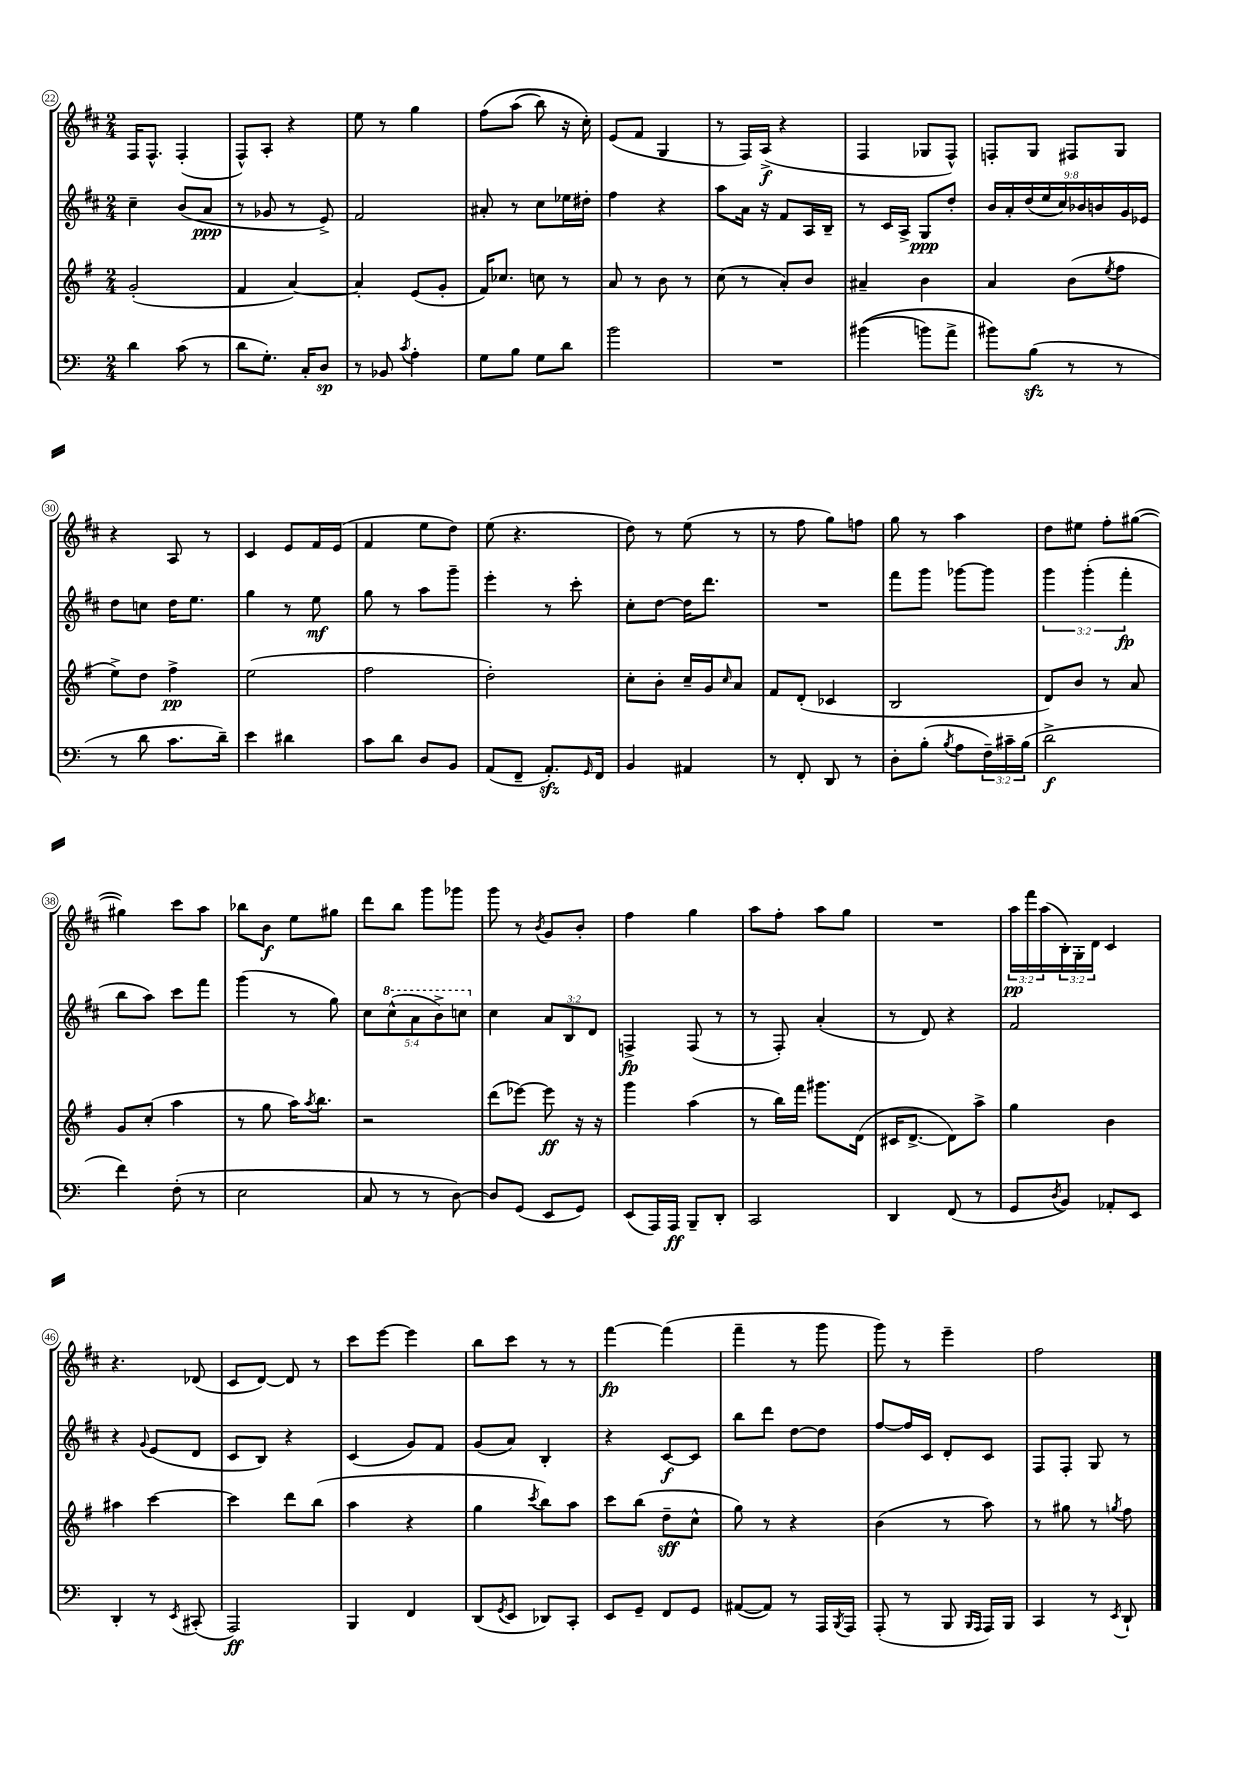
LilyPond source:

<<
\new StaffGroup <<
\new Staff = "s0" {
    \clef treble \key d \major \numericTimeSignature \time 2/4 \override Staff.TupletNumber.text = #tuplet-number::calc-fraction-text
    fis16 fis8.-^ fis4-.( |
    fis8-^) a8-. r4 |
    e''8 r8 g''4 |
    fis''8\( a''8( b''8) r16 cis''16-.\) |
    e'8( fis'8 g4 |
    r8 fis16) a16->\f( r4 |
    fis4 ges8 fis8-^) |
    f8-. g8 fis8 g8 |
    r4 a8 r8 |
    cis'4 e'8 fis'16 e'16( |
    fis'4 e''8 d''8) |
    e''8( r4. |
    d''8) r8 e''8( r8 |
    r8 fis''8 g''8) f''8 |
    g''8 r8 a''4 |
    d''8 eis''8 fis''8-. gis''8~( |
    gis''4) cis'''8 a''8 |
    bes''8 b'8\f e''8 gis''8 |
    d'''8 b''8 g'''8 ges'''8 |
    g'''8 r8 \acciaccatura { b'8 } g'8 b'8-. |
    fis''4 g''4 |
    a''8 fis''8-. a''8 g''8 |
    R2 |
    \tuplet 3/2 { a''16\pp fis'''16 a''16( } \tuplet 3/2 { b16-.) g16-. d'16 } cis'4 |
    r4. des'8( |
    cis'8 d'8~) d'8 r8 |
    cis'''8 e'''8~ e'''4 |
    b''8 cis'''8 r8 r8 |
    fis'''4~\fp fis'''4( |
    fis'''4-- r8 g'''8 |
    g'''8) r8 e'''4-- |
    fis''2 \bar "|." |
}
\new Staff = "s1" {
    \clef treble \key d \major \numericTimeSignature \time 2/4 \override Staff.TupletNumber.text = #tuplet-number::calc-fraction-text
    cis''4-- b'8( a'8\ppp |
    r8 ges'8 r8 e'8->) |
    fis'2 |
    ais'8-. r8 cis''8 ees''16 dis''16-. |
    fis''4 r4 |
    a''8 a'16 r16 fis'8 a16 b16-- |
    r8 cis'16 a16-> g8\ppp d''8-. |
    \tuplet 9/8 { b'16 a'16-. d''16( e''16 cis''16) bes'16 b'16 g'16 ees'16 } |
    d''8 c''8 d''16 e''8. |
    g''4 r8 e''8\mf |
    g''8 r8 a''8 g'''8-- |
    e'''4-. r8 cis'''8-. |
    cis''8-. d''8~ d''16 d'''8. |
    R2 |
    fis'''8 g'''8 ges'''8~ ges'''8 |
    \tuplet 3/2 { g'''4 g'''4-.( fis'''4-.\fp } |
    b''8 a''8) cis'''8 fis'''8 |
    g'''4( r8 g''8) |
    \tuplet 5/4 { cis''8 \ottava #1 cis'''8-^( a''8 b''8->) c'''8 \ottava #0 } |
    cis''4 \tuplet 3/2 { a'8 b8 d'8 } |
    f4->\fp f8( r8 |
    r8 fis8-.) a'4-.( |
    r8 d'8) r4 |
    fis'2 |
    r4 \appoggiatura { g'8 } e'8( d'8 |
    cis'8 b8) r4 |
    cis'4( g'8) fis'8 |
    g'8( a'8) b4-. |
    r4 cis'8~\f cis'8 |
    b''8 d'''8 d''8~ d''8 |
    fis''8~ fis''16 cis'16 d'8-. cis'8 |
    fis8 fis8-. g8 r8 \bar "|." |
}
\new Staff = "s2" {
    \clef treble \key g \major \numericTimeSignature \time 2/4
    g'2-.( |
    fis'4 a'4~) |
    a'4-. e'8( g'8-. |
    fis'16) ces''8. c''8 r8 |
    a'8 r8 b'8 r8 |
    c''8( r8 a'8-.) b'8 |
    ais'4-- b'4 |
    a'4 b'8( \acciaccatura { e''8 } fis''8 |
    e''8->) d''8 fis''4->\pp |
    e''2( |
    fis''2 |
    d''2-.) |
    c''8-. b'8-. c''16-- g'16 \grace { c''16 } a'8 |
    fis'8 d'8-.( ces'4 |
    b2 |
    d'8) b'8 r8 a'8 |
    g'8 c''8-.( a''4 |
    r8 g''8 a''16) \acciaccatura { a''8 } b''8. |
    r2 |
    d'''8( ees'''8~) ees'''8\ff r16 r16 |
    g'''4 a''4( |
    r8 b''16) fis'''16 gis'''8. d'16( |
    cis'16 d'8.~-> d'8) a''8-> |
    g''4 b'4 |
    ais''4 c'''4~ |
    c'''4 d'''8 b''8( |
    a''4 r4 |
    g''4 \acciaccatura { c'''8 } b''8) a''8 |
    c'''8 b''8( d''8--\sff c''8-^ |
    g''8) r8 r4 |
    b'4( r8 a''8) |
    r8 gis''8 r8 \acciaccatura { g''8 } fis''8 \bar "|." |
}
\new Staff = "s3" {
    \clef bass \key c \major \numericTimeSignature \time 2/4 \override Staff.TupletNumber.text = #tuplet-number::calc-fraction-text
    d'4 c'8( r8 |
    d'8 g8.-.) c16-. d8\sp |
    r8 bes,8 \acciaccatura { c'8 } a4-. |
    g8 b8 g8 d'8 |
    b'2 |
    R2 |
    bis'4(\( b'8) a'8-> |
    bis'8\) b8\sfz( r8 r8 |
    r8 d'8 c'8. d'16--) |
    e'4 dis'4 |
    c'8 d'8 d8 b,8 |
    a,8( f,8-- a,8.-.\sfz) \grace { g,16 } f,16 |
    b,4 ais,4 |
    r8 f,8-. d,8 r8 |
    d8-. b8-.( \acciaccatura { b8 } a8 \tuplet 3/2 { f16--) cis'16-- b16( } |
    d'2->\f |
    f'4) f8-.( r8 |
    e2 |
    c8 r8 r8 d8~) |
    d8 g,8( e,8 g,8) |
    e,8( a,,16) a,,16\ff b,,8-- d,8-. |
    c,2 |
    d,4 f,8( r8 |
    g,8 \acciaccatura { d8 } b,8) aes,8-. e,8 |
    d,4-. r8 \acciaccatura { e,8 } cis,8-.( |
    a,,2\ff) |
    b,,4 f,4 |
    d,8( \acciaccatura { g,8 } e,8 des,8) c,8-. |
    e,8 g,8-- f,8 g,8 |
    ais,8~( ais,8) r8 a,,16 \acciaccatura { b,,8 } a,,16 |
    a,,8-.( r8 b,,8 \grace { b,,16 a,,16 } a,,16) b,,16 |
    c,4 r8 \acciaccatura { e,8 } d,8-! \bar "|." |
}
>>
>>
\layout { \context { \Score currentBarNumber = #22 \override BarNumber.stencil = #(make-stencil-circler 0.1 0.3 ly:text-interface::print) } }
